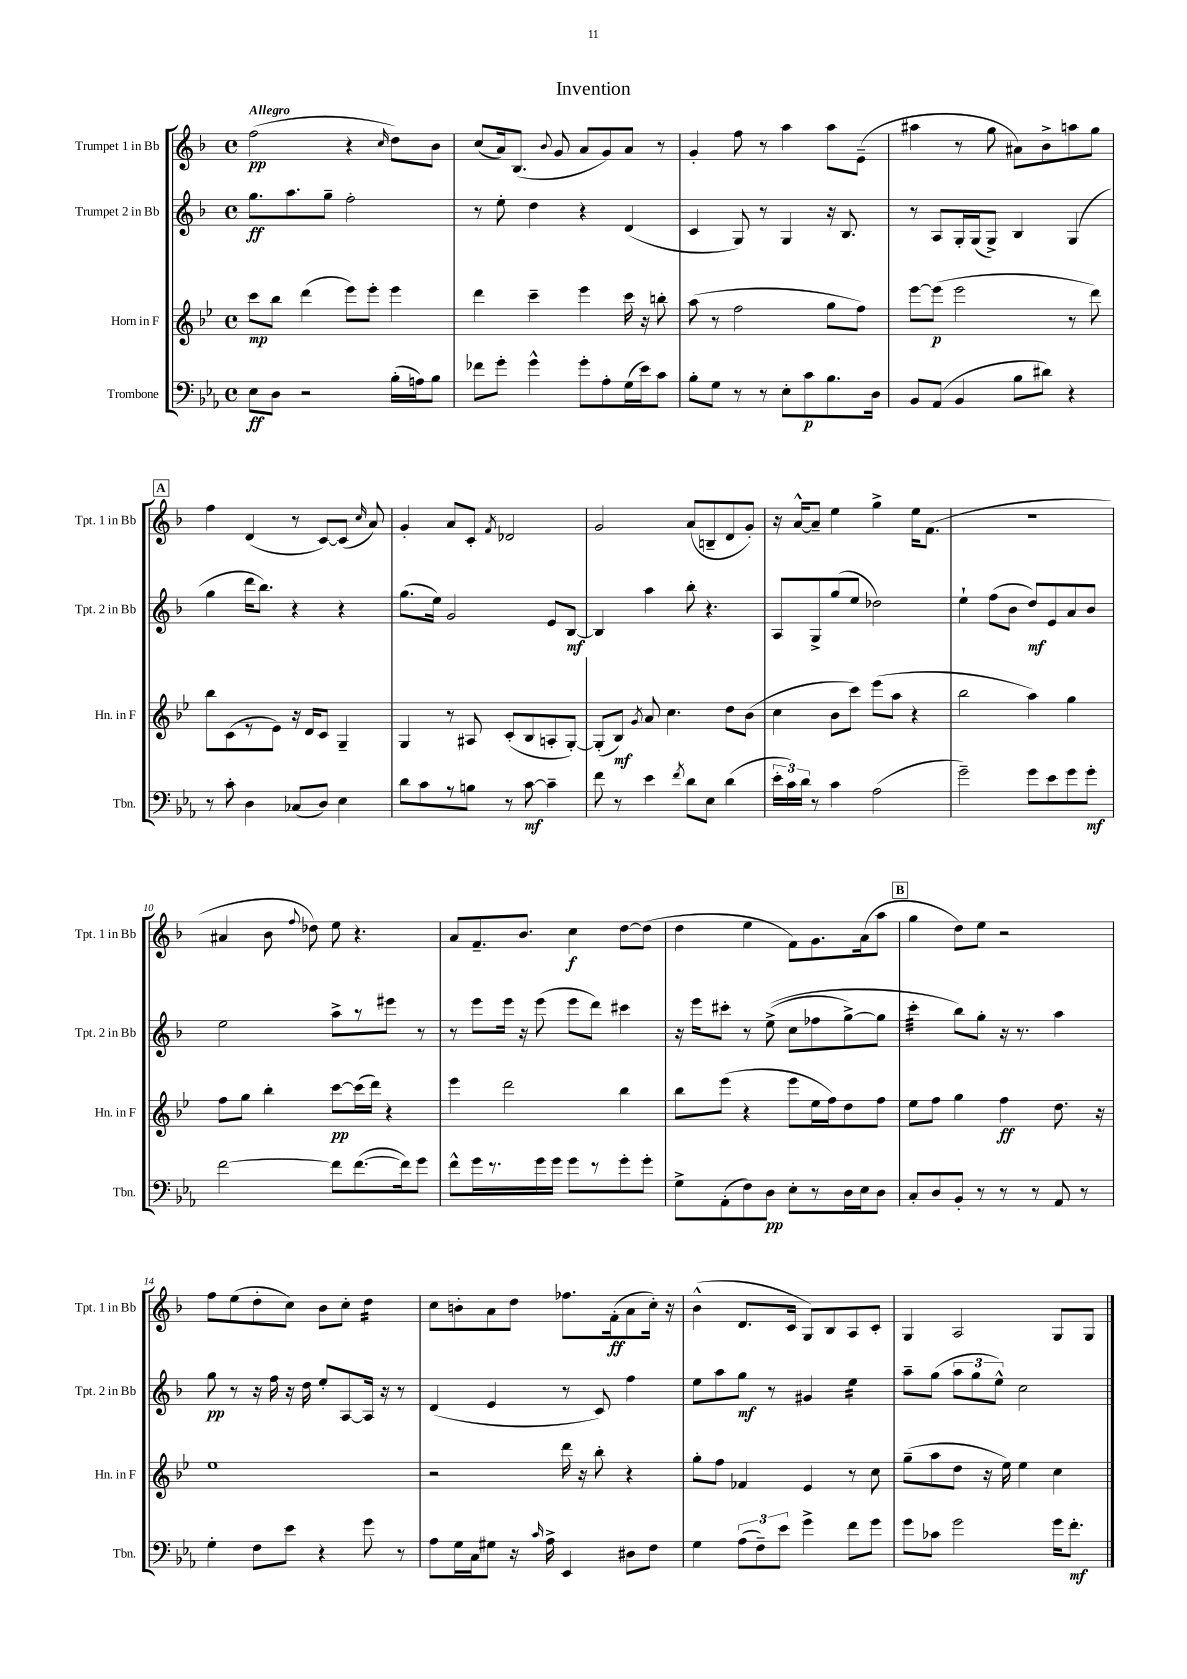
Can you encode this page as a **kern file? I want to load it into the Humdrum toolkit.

**kern	**kern	**kern	**kern
*staff4	*staff3	*staff2	*staff1
*clefF4	*clefG2	*clefG2	*clefG2
*k[b-e-a-]	*k[b-e-]	*k[b-]	*k[b-]
*M4/4	*M4/4	*M4/4	*M4/4
*met(c)	*met(c)	*met(c)	*met(c)
8E-	8ccc	8.gg	(2ff
8D	8bb-	.	.
.	.	8.aa	.
2r	(4ddd	.	.
.	.	8gg~	.
.	8eee-)	2ff'	4r
.	8eee-'	.	.
.	.	.	16qqcc
(16B-'	4eee-	.	8dd)
16A)	.	.	.
8B-	.	.	8b-
=	=	=	=
8f-	4ddd	8r	(8cc
8g'	.	8ee'	16a)
.	.	.	(8.B-
4g^^	4ccc~	4dd	.
.	.	.	8qqb-
.	.	.	8g
8g'	4eee-	4r	8a
8A-'	.	.	8g)
(16G	16ccc	(4d	8a
16e-)	16r	.	.
8c	8bb'	.	8r
=	=	=	=
8B-'	(8aa	4c	4g'
8G	8r	.	.
8r	2ff	8G)	8ff
8r	.	8r	8r
8E-'	.	4G	4aa
8c	.	.	.
8.B-	8gg	16r	8aa
.	.	8.B-	.
.	8ff)	.	(8e~
16D	.	.	.
=	=	=	=
8BB-	[8eee-	8r	4aa#
(8AA-	(8eee-]	8A	.
4BB-	2eee-	16G'	8r
.	.	(16G	.
.	.	8G^)	8gg
8B-	.	4B-	8a#)
8d#)	.	.	8b-^
4r	8r	(4G	8aa
.	8ddd)	.	8gg
=	=	=	=
8r	8bb-	4gg	4ff
8c'	(8c	.	.
4D	8r	16ddd	(4d
.	.	8.bb-)	.
.	8e-)	.	.
(8C-	16r	4r	8r
.	16d	.	.
8D)	8c	.	[8c)
4E-	4G~	4r	(8c]
.	.	.	16qqcc
.	.	.	8a)
=	=	=	=
8d	4G	(8.gg	4g'
8c	.	.	.
.	.	16ee)	.
8r	8r	2g	8a
8B	8A#	.	8c'
.	.	.	8qf
8r	(8c'	.	2d-
[8c	8B-	.	.
4c~]	8A'	8e	.
.	[8G')	[8B-	.
=	=	=	=
8f	(8G']	4B-]	2g
8r	8B-)	.	.
.	8qg	.	.
4e-	8a	4aa	.
.	4.cc	.	.
8qf	.	.	.
8d	.	8bb-'	(8a
8E-	.	4.r	8B~
(4d	8dd	.	8d
.	(8b-	.	8g')
=	=	=	=
24e-'	4cc	8A	16r
24c)	.	.	.
.	.	.	[16a^^
24d	.	.	.
8r	.	8G^	8a~]
4c	8b-	(8gg	4ee
.	8ccc)	8ee	.
(2A-	(8eee-	2dd-)	4gg^
.	8aa	.	.
.	4r	.	16ee
.	.	.	(8.f
=	=	=	=
2g~)	2bb-	4ee`	1r
.	.	(8ff	.
.	.	8b-	.
8g	4aa)	8dd)	.
8e-	.	8e	.
8g	4gg	8a	.
8g'	.	8b-	.
=	=	=	=
[2f	8ff	2ee	4a#
.	8gg	.	.
.	4bb-'	.	8b-
.	.	.	8qqff
.	.	.	8dd-)
8f]	[8ccc	8aa^	8ee
([8.f	(16ccc]	8r	4.r
.	16ddd)	.	.
.	4r	8eee#	.
16f])	.	.	.
8g	.	8r	.
=	=	=	=
8f^^	4eee-	8r	8a
16g	.	8eee	8.f~
8.r	.	.	.
.	2ddd	16eee	.
.	.	16r	8.b-
16g	.	(8eee	.
16g	.	.	.
8g	.	8eee	4cc
8r	.	8ddd)	.
8g'	4bb-	4ccc#	[8dd
8g'	.	.	(8dd]
=	=	=	=
8G^	8bb-	16r	4dd
.	.	16eee	.
(8AA-'	(8eee-	8ccc#'	.
8F)	4r	8r	4ee
8D	.	&((8ee^	.
8E-'	8eee-	8cc	8f)
8r	16ee-	8ff-	8.g
.	16ff)	.	.
16D	8dd	[8gg^)	.
16E-	.	.	(16a
8D	8ff	8gg]	8aa
=	=	=	=
8C'	8ee-	4ccc'	4gg
8D	8ff	.	.
8BB-'	4gg	8bb-&)	8dd)
8r	.	8gg'	8ee
8r	4ff	16r	2r
.	.	8.r	.
8r	.	.	.
8AA-	8.dd	4aa	.
8r	.	.	.
.	16r	.	.
=	=	=	=
4G'	1ee-	8gg	8ff
.	.	8r	(8ee
8F	.	16r	8dd'
.	.	16ff	.
8e-	.	16r	8cc)
.	.	16dd	.
4r	.	8ee'	8b-
.	.	[8A	8cc'
8g	.	16A]	4dd
.	.	16r	.
8r	.	8r	.
=	=	=	=
8A-	2r	(4d	8cc
16G	.	.	8b'
16C	.	.	.
8G#	.	4e	8a
16r	.	.	8dd
16qqc	.	.	.
16A-^	.	.	.
4EE-	16ddd	8r	8.ff-
.	16r	.	.
.	8bb-'	8c)	.
.	.	.	(16f'
8D#	4r	4ff	8a
8F	.	.	16cc')
.	.	.	16r
=	=	=	=
4G	8gg'	8ee	(4b-^^
.	8ff	8aa	.
(12A-	4f-	8gg	8.d
12F~)	.	.	.
.	.	8r	.
12e-	.	.	.
.	.	.	16c
4g^	4e-	4g#	8G)
.	.	.	8B-
8f	8r	4ee	8A
8g	8cc	.	8c'
=	=	=	=
8g	(8gg~	8aa~	4G
8c-	8aa	(8gg	.
2g	8dd	12aa	2A
.	.	12gg	.
.	16r	.	.
.	.	12ee^^)	.
.	16ee-)	.	.
.	4ee-	2cc	.
16g	4cc	.	8G
8.f'	.	.	.
.	.	.	8G
==	==	==	==
*-	*-	*-	*-
